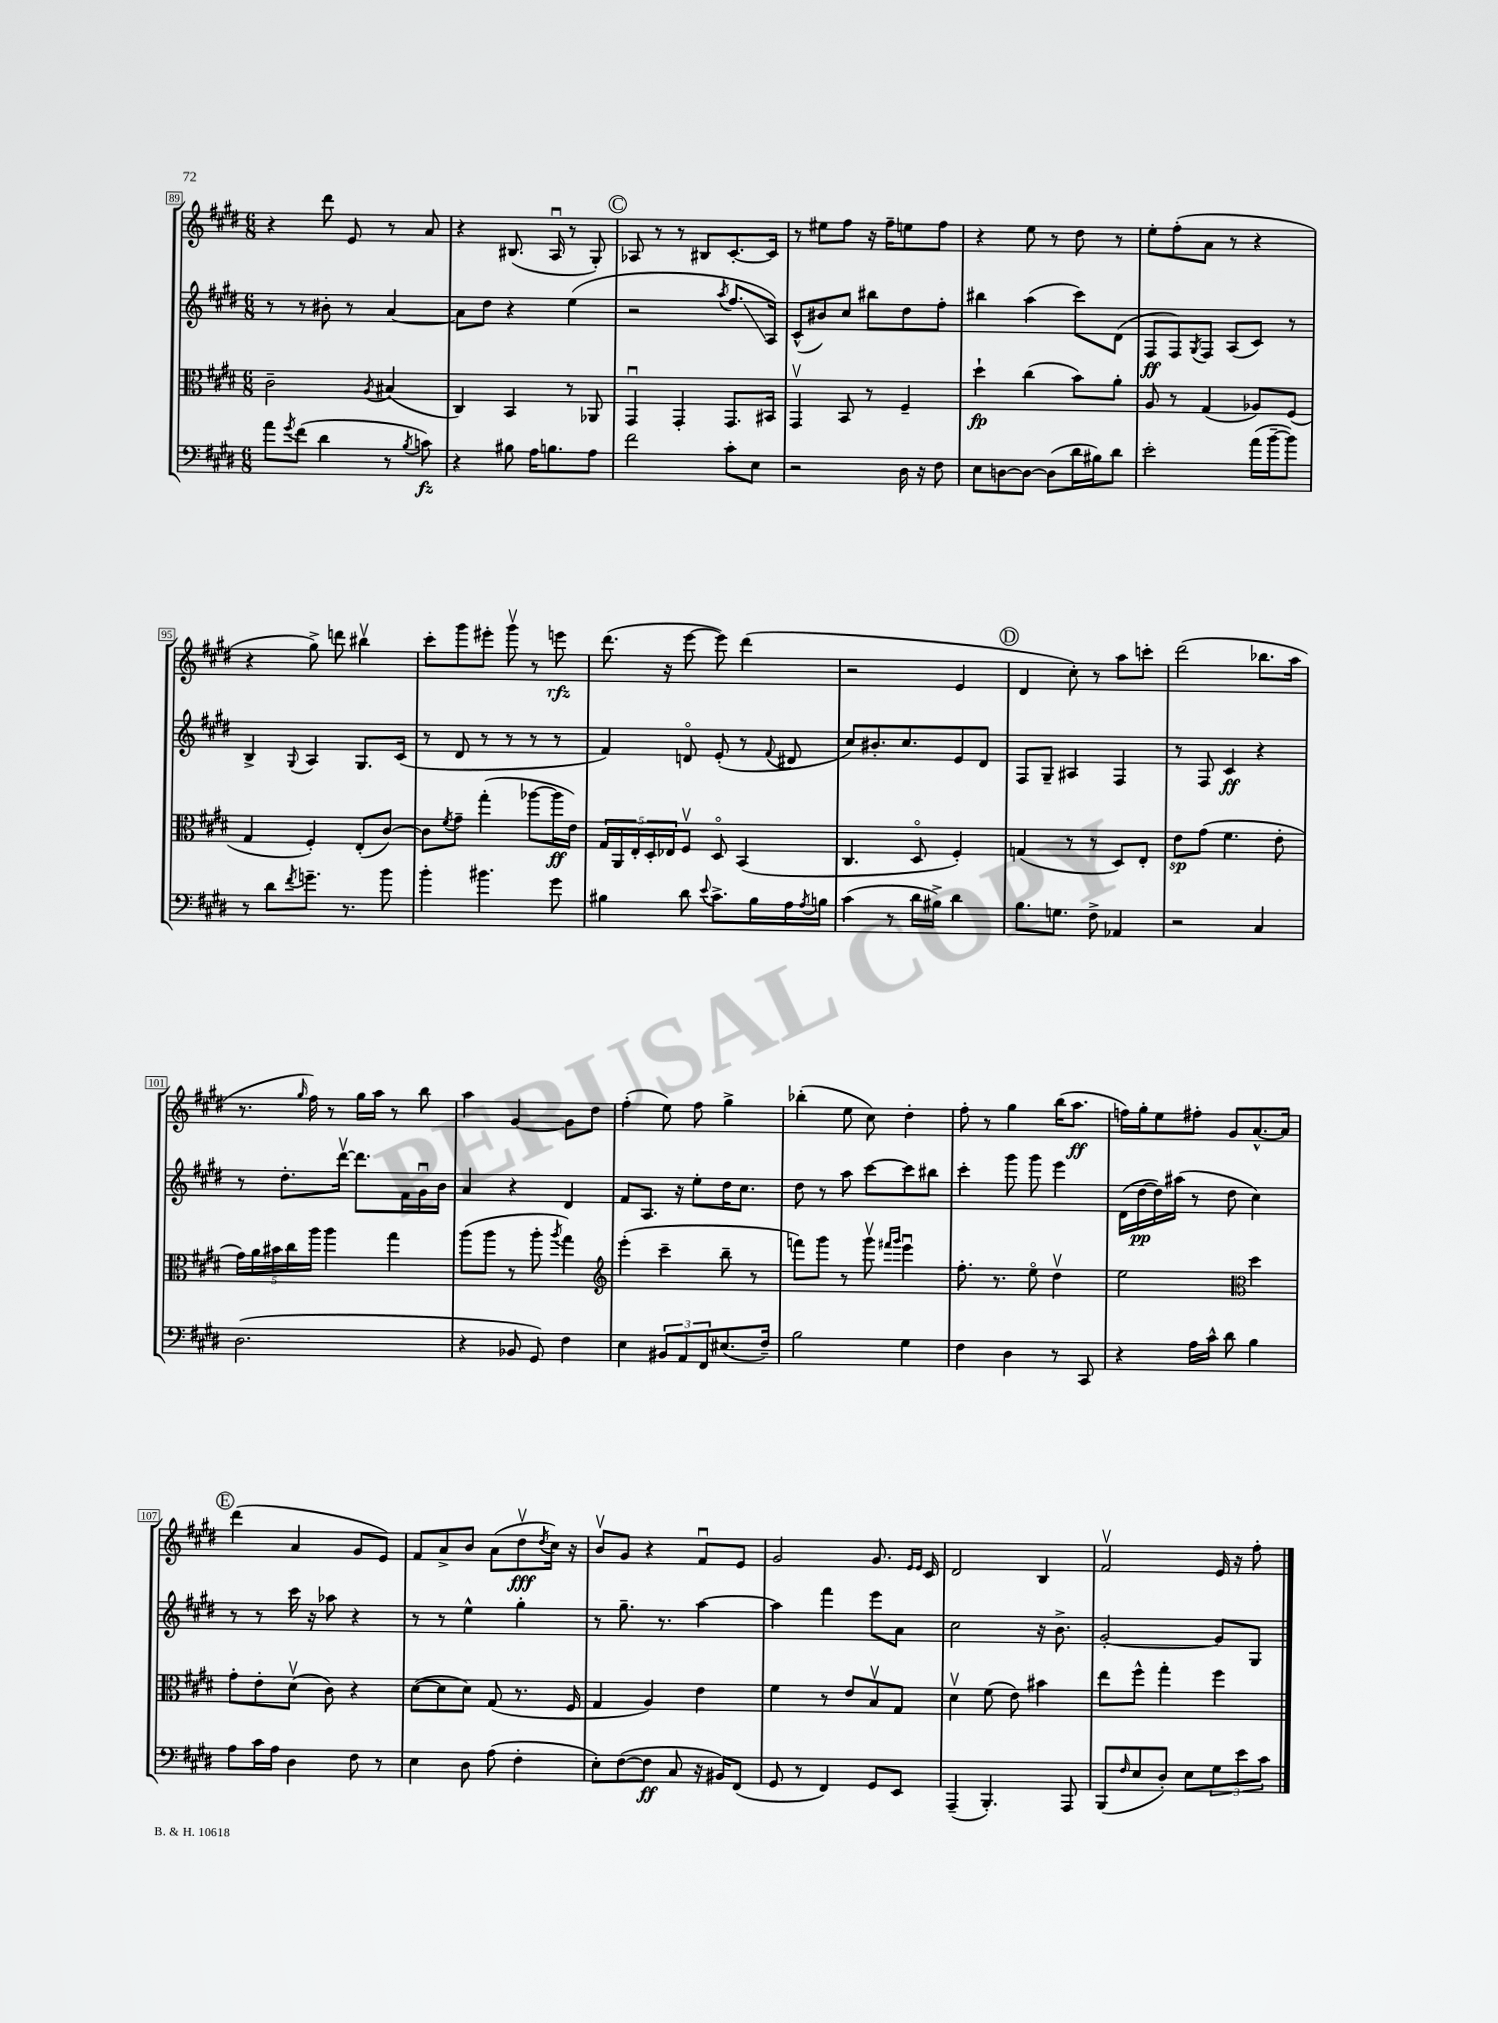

**kern	**kern	**kern	**kern
*staff4	*staff3	*staff2	*staff1
*clefF4	*clefC3	*clefG2	*clefG2
*k[f#c#g#d#]	*k[f#c#g#d#]	*k[f#c#g#d#]	*k[f#c#g#d#]
*M6/8	*M6/8	*M6/8	*M6/8
8a\L	2c#~\	8r	4r
8qg#/	.	.	.
(8f#\J	.	8r	.
4d#\	.	8b#'\	8ddd#\
.	.	8r	8e/
.	8qA/	.	.
8r	(4B#/	[4a/	8r
8qB/	.	.	.
8c\)	.	.	8a/
=	=	=	=
4r	4C#/)	8a\]L	4r
.	.	8dd#\J	.
8B#\	4BB/	4r	(8.B#/
16A\LK	.	.	.
8.B\	.	.	16Au/
.	8r	(4ee\	8r
8A\J	8AA-/	.	8G#'/)
=	=	=	=
2f#\	4GG#u/	2r	8A-/
.	.	.	8r
.	4GG#'/	.	8r
.	.	.	8B#/L
.	.	8qaa/	.
8c#'\L	8.GG#/L	8.ff#/L	[8.c#'/
8E\J	.	.	.
.	16BB#/Jk	16A/Jk)	16c#/]Jk
=	=	=	=
2r	4GG#v/	(8c#^^/L	8r
.	.	8b#/)	8ee#\L
.	8BB/	8cc#/J	8ff#\J
.	8r	8bb#\L	16r
.	.	.	16ff#~\LK
16D#\	4F#~/	8dd#\	8ee\
16r	.	.	.
8F#\	.	8ff#'\J	8ff#\J
=	=	=	=
8E\L	4dd#`\	4bb#\	4r
[8D\	.	.	.
8D\_J	(4cc#\	(4aa\	8ee\
(8D\]L	.	.	8r
16d#\L	8b\L)	8ccc#\L)	8dd#\
16B#\J)	.	.	.
8d#\J	8a'\J	(8d#\J	8r
=	=	=	=
2e'\	8A/	8F#/L	8ee'\L
.	8r	8F#/)	(8ff#'\
.	.	8qG#/	.
.	(4G#/	8F#/J	8a\J
.	.	(8A/L	8r
(16a\LL	8A-/L)	8c#/J)	4r
[16b~\J	.	.	.
8b\]J)	(8F#/J	8r	.
=	=	=	=
8r	4G#/	4B^/	4r
8d#\L	.	.	.
8qf#/	.	8qqG#/	.
8.g~\J	4F#'/)	4A/	8gg#^\)
.	.	.	8ddd\
8.r	.	.	.
.	(8E'/L	8.G#/L	4bb#v\
8b\	[8c#/J)	.	.
.	.	(16c#/Jk	.
=	=	=	=
4b'\	8c#\]L	8r	8ccc#'\L
.	8qf#/	.	.
.	8g#~\J	8d#/	8ggg#\
4.b#\	(4gg#'\	8r	8eee#'\J
.	.	8r	8ggg#v\
.	[8aa-\L	8r	8r
8g#\	16aa-\]L	8r	8eee\
.	16e\JJ)	.	.
=	=	=	=
4B#\	20G#/LL	4f#/)	(8.ddd#\
.	20AA/	.	.
.	20E'/	.	.
.	20D#'/	.	.
.	.	.	16r
.	20E-/J	.	.
8d#\	8F#v/J	8do/	[8eee\
8qqe/	.	.	.
8.c#^\L	8D#o/	(8e'/	8eee\])
.	(4BB/	8r	(4ddd#\
16B#\L	.	.	.
.	.	8qqf#/	.
16A\	.	8d#/	.
8qA/	.	.	.
16B\JJ	.	.	.
=	=	=	=
(4c#\	4.C#/	8cc#/L)	2r
.	.	8.b#'/	.
8r	.	.	.
.	.	8.cc#/	.
16d#\LL	8D#o/	.	.
16B#^\JJ)	.	.	.
4d#\	4F#'/)	8e/	4e/
.	.	8d#/J	.
=	=	=	=
8.B\L	(4G/	8F#/L	4d#/
.	.	8G#~/J	.
8.G\J	.	.	.
.	8r	4A#/	8cc#'\)
8F#^\	8r	.	8r
4AA-/	8D#/L)	4F#/	8aa\L
.	8E'/J	.	8ccc'\J
=	=	=	=
2r	8e\L	8r	(2ddd#\
.	(8g#\J	8F#/	.
.	4.f#\	4c#/	.
4C#/	.	4r	8.bb-\L
.	8e'\	.	.
.	.	.	16aa\Jk
=	=	=	=
(2.D#\	20g#\LL)	8r	8.r
.	20a\	.	.
.	20b#\	.	.
.	.	8.dd#'\L	.
.	20cc#\	.	.
.	.	.	16qqgg#/
.	.	.	16ff#\)
.	20aa\JJ	.	.
.	4aa\	.	8r
.	.	[16ddd#v\Jk	.
.	.	8.ddd#\]L	16gg#\LL
.	.	.	16aa\JJ
.	4gg#\	.	8r
.	.	16f#\L	.
.	.	16g#u\	8bb\
.	.	16b\JJ	.
=	=	=	=
4r	(8aa\L	4a/	4aa\
.	8aa\J	.	.
8BB-/	8r	4r	[4g#/
8GG#/)	8aa'\	.	.
.	8qaa/	.	.
4F#\	4gg#\)	4d#/	8g#\]L
.	.	.	8dd#\J
=	=	=	=
*	*clefG2	*	*
4E\	(4eee'\	8f#/L	(4ff#'\
.	.	8.A/J	.
12BB#/L	4ccc#~\	.	8ee\)
.	.	16r	.
12AA/	.	.	.
.	.	8ee'\L	8ff#\
12FF#/	.	.	.
(8.E#/	8bb~\	16dd#\K	4gg#^\
.	.	8.cc#\J	.
.	8r	.	.
16F#~/Jk)	.	.	.
=	=	=	=
2B\	8fff\L)	8dd#\	(4bb-'\
.	8ggg#\J	8r	.
.	8r	8aa\	8ee\
.	8ggg#v\	[8ccc#\L	8cc#\)
.	16qqfff#/LL	.	.
.	16qqggg#/JJ	.	.
4G#\	4eeeu\	8ccc#\]	4dd#'\
.	.	8bb#\J	.
=	=	=	=
4F#\	8.ff#'\	4ccc#'\	8ff#'\
.	.	.	8r
.	8.r	.	.
4D#\	.	8ggg#\	4gg#\
.	8eeo\	8ggg#\	.
8r	4dd#v\	4eee\	(16bb\LK
.	.	.	8.aa\J
8CC#/	.	.	.
=	=	=	=
4r	2ee\	(16d#\LL	16ff\LL)
.	.	[16dd#\	16gg#'\J
.	.	16dd#\])	8ee\
.	.	(16aa#\JJ	.
16A\LL	.	8r	8ff#'\J
16c#^^\JJ	.	.	.
8d#\	.	8dd#\	8g#/L
*	*clefC3	*	*
4B\	4dd#\	4cc#\)	[8.a^^/
.	.	.	16a/]Jk
=	=	=	=
8A\L	8g#'\L	8r	(4ddd#\
16c#\L	8e'\	8r	.
16A\JJ	.	.	.
4D#\	(8d#v\J	16ccc#\	4a/
.	.	16r	.
.	8c#\)	8aa-\	.
8F#\	4r	4r	8g#/L
8r	.	.	8e/J)
=	=	=	=
4E\	([8d#\L	8r	8f#/L
.	8d#\]	8r	8a^/
8D#\	8d#\J)	4ee^^\	8b/J
(8A\	(8G#/	.	(8a\L
4F#'\	8.r	4gg#'\	8dd#v\
.	.	.	8qdd#/
.	.	.	16cc#\Jk)
.	16F#/	.	16r
=	=	=	=
8E'\L)	4G#/	8r	8bv/L
([8F#\	.	8.gg#~\	8g#/J
8F#\]J	4A/)	.	4r
.	.	8.r	.
8C#/	.	.	.
16r	4e\	[4aa\	8f#u/L
16BB#/LK)	.	.	.
(8FF#/J	.	.	8e/J
=	=	=	=
8GG#/	4f#\	4aa\]	2g#/
8r	.	.	.
4FF#/)	8r	4fff#\	.
.	8e/L	.	.
8GG#/L	8Bv/	8eee\L	8.g#/
8EE/J	8G#/J	8a\J	.
.	.	.	16qqe/LL
.	.	.	16qqe/JJ
.	.	.	16c#/
=	=	=	=
(4AAA~/	4d#v\	2cc#\	2d#/
4.BBB'/)	(8f#\	.	.
.	8e\)	.	.
.	4b#\	16r	4B/
.	.	8.b^\	.
8AAA/	.	.	.
=	=	=	=
(8BBB/L	8ee\L	[2g#'/	2f#v/
16qqF#/	.	.	.
8E/	8ff#^^\J	.	.
8D#'/J)	4gg#'\	.	.
8E\L	.	.	.
12G#\	4ff#\	8g#/]L	16e/
.	.	.	16r
12e\	.	.	.
.	.	8G#/J	8ff#'\
12c#\J	.	.	.
==	==	==	==
*-	*-	*-	*-
